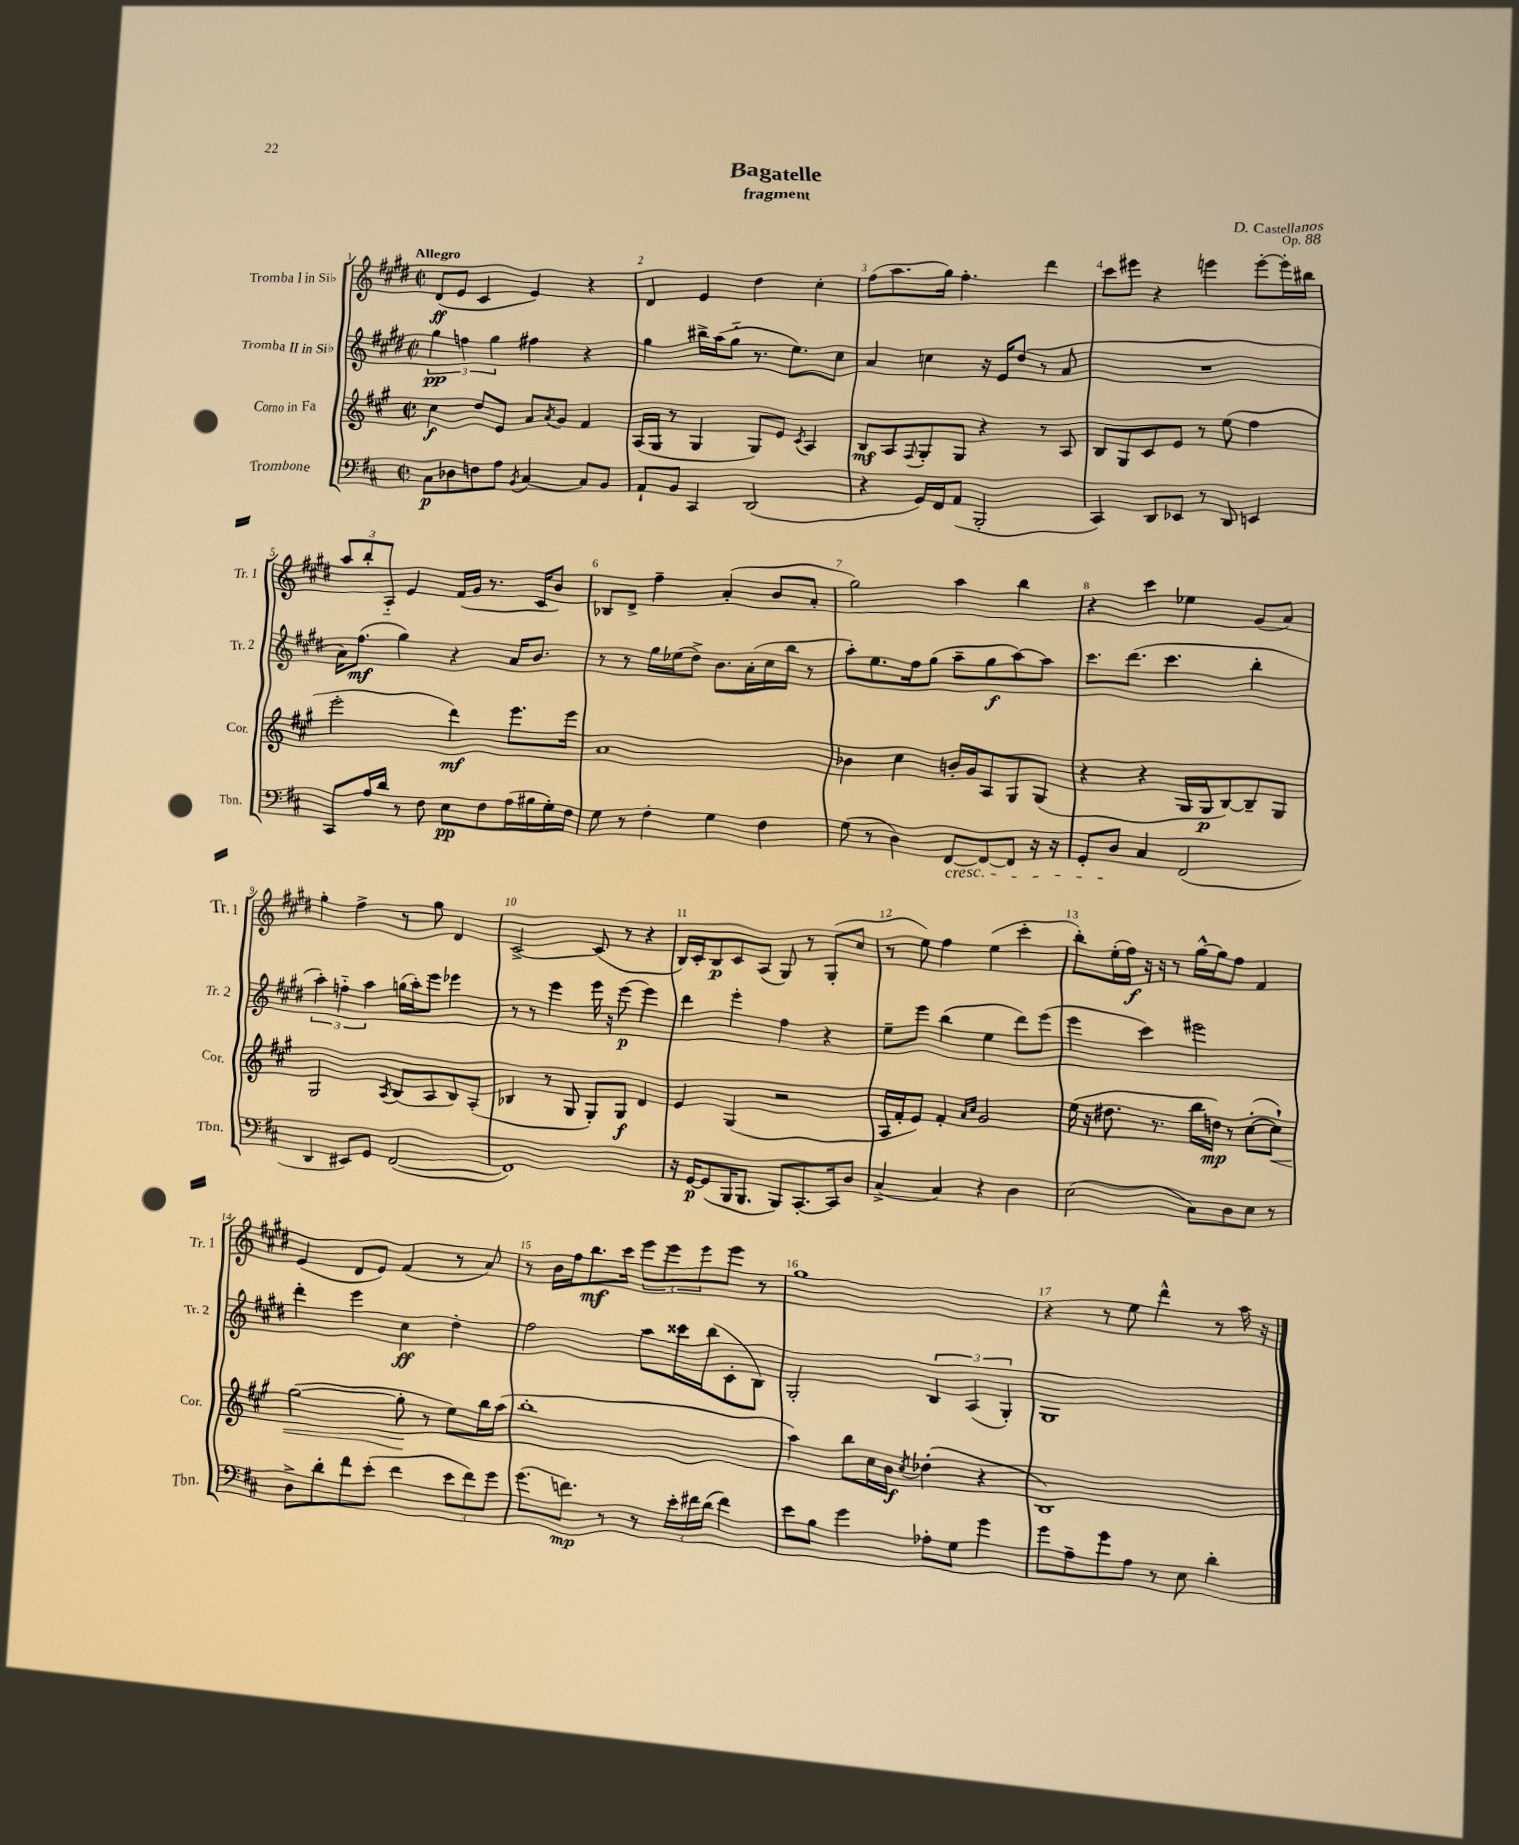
\header { title = "Bagatelle" composer = "D. Castellanos" subtitle = "fragment" opus = "Op. 88" }
<<
\new StaffGroup <<
\new Staff = "s0" \with { instrumentName = "Tromba I in Sib" shortInstrumentName = "Tr. 1" } {
    \clef treble \key e \major \defaultTimeSignature \time 2/2 \tempo "Allegro"
    dis'8\ff( e'8 cis'4 e'4) r4 |
    dis'4 e'4 dis''4 cis''4-. |
    fis''8( a''8. gis''16) fis''4.-. dis'''4 |
    cis'''8 eis'''8 r4 e'''4 e'''8~-. e'''16-. bis''16 |
    \tuplet 3/2 { a''8 b''8-. a8-_ } e'4 fis'16( gis'16 r8. cis'16 b'8) |
    bes8 dis'8-> fis''4-- a'4-.( b'8 a'8-. |
    gis''2) a''4 b''4 |
    r4 cis'''4 ees''4 gis'8( a'8) |
    gis''4-. fis''4-> r8 gis''8 dis'4 |
    cis'2~-> cis'8( r8 r4 |
    b16) cis'16-. b8\p cis'8 a8( gis8) r8 gis8-.( cis''8 |
    r8 e''8) fis''4 e''4( cis'''4-. |
    b''8-.) e''16-.( fis''16\f) r16 r16 r8 gis''16~-^ gis''16 fis''8 fis'4 |
    e'4( dis'8 e'8) fis'4( r8 a'8) |
    r8 b'16 fis''16 b''8.\mf cis'''16 \tuplet 3/2 { e'''8 e'''8 e'''8 } e'''8 r8 |
    gis''1 |
    r4 r8 e''8 dis'''4-^ r8 a''16 r16 \bar "|." |
}
\new Staff = "s1" \with { instrumentName = "Tromba II in Sib" shortInstrumentName = "Tr. 2" } {
    \clef treble \key e \major \defaultTimeSignature \time 2/2
    \tuplet 3/2 { gis''4\pp f''4 gis''4 } fis''4 r4 |
    gis''4 bis''16-> a''16( gis''8-_ r8. e''8.) cis''8 |
    a'4 c''4 r16 e'16 dis''8( r8 a'8 |
    R1 |
    a'16) fis''8.\mf( gis''4) r4 a'16 b'8. |
    r8 r8 gis''16 ees''16( dis''8->) b'8. a'16-.( cis''16 b''16 r8 |
    a''8-.) e''8. fis''16 gis''8( a''8-- gis''8\f a''8~) a''8 |
    cis'''8. dis'''8.( cis'''4. b''4-. |
    \tuplet 3/2 { a''4-.) f''4-_ a''4 } g''16( a''16-.) e'''8 ees'''4 |
    r8 r8 e'''4 e'''16 r16 e'''8\p( e'''4) |
    dis'''4 e'''4-. fis''4 r4 |
    e''8-- e'''8 b''4( e''4 dis'''8) e'''8( |
    e'''4 cis'''4) eis'''2 |
    dis'''4-. e'''4 cis''4\ff dis''4-. |
    fis''2 a''8 cisis'''16 b''16( cis'8-. b8) |
    gis2-. \tuplet 3/2 { b4 a4( gis4-.) } |
    gis1 \bar "|." |
}
\new Staff = "s2" \with { instrumentName = "Corno in Fa" shortInstrumentName = "Cor." } {
    \clef treble \key a \major \defaultTimeSignature \time 2/2
    cis''4\f d''8 e'8 a'8 \acciaccatura { a'8 } gis'8 fis'4 |
    a16( gis16 r8 gis4 gis8) e'8 \acciaccatura { cis'8 } a4 |
    b8\mf a8 \appoggiatura { fis8 } gis8-. gis8 r4 r8 a8 |
    b8 gis8 cis'8 e'8 r8 e''8( fis''4 |
    e'''2-. d'''4\mf) e'''8. e'''16 |
    a'1 |
    bes'4 cis''4 b'16-. gis'16 a8 gis8 gis8( |
    r4 r4 gis16 gis16\p b8~) b8-- gis8 |
    gis2 \acciaccatura { a8 } b8( a8 b8) a8-.( |
    bes4 r8 gis8 gis8-.) gis8\f d'4 |
    e'4 gis4( r2 |
    a16 fis'16-. e'8) fis'4-. \grace { a'16 cis''16 } gis'2 |
    e''16( r16 dis''8. r8. b''16 d''16\mp) r8 cis''8~-.( cis''8-!\<) |
    gis''2~( gis''8-.\! r8 e''8) b''16 a''16( |
    b''1-. |
    a''4) b''8 cis''16 b'16\f \acciaccatura { cis''8 } des''4-.( r4 |
    b1) \bar "|." |
}
\new Staff = "s3" \with { instrumentName = "Trombone" shortInstrumentName = "Tbn." } {
    \clef bass \key d \major \defaultTimeSignature \time 2/2
    cis8\p des8 f8 a8 \acciaccatura { b,8 } cis4~ cis8 b,8 |
    a,8-! b,8 cis,4 d,2( |
    r4 g,16) fis,16 a,8( b,,2-. |
    cis,4) d,8 ees,8 r8 d,8 e,4 |
    cis,8 a16 d'16 r8 fis8 e8\pp fis8 a16( bis16 g16-.) fis16 |
    g8 r8 fis4-. g4 fis4 |
    g8( r8 d4) fis,8~\cresc fis,8~ fis,8 r16 r16 |
    g,8-. d8\! cis4 fis,2( |
    d,4 eis,8) g,8 fis,2~( |
    fis,1) |
    r16 g,16~\p g,8( b,,16 b,,8. b,,8) cis,8.~-. cis,16 d8 |
    cis4->( cis4) r4 d4 |
    e2( cis8) d8 e8 r8 |
    d8-> d'8-. fis'8 e'8-.( fis'4 \tuplet 3/2 { e'8 fis'8) g'8 } |
    g'8.( f'8.\mp) r8 r8 \tuplet 3/2 { e'16-. fis'16 d'16( } fis'4) |
    e'8 b8 g'4 aes8-. g8 g'4 |
    g'8 a8-- g'8 a8 r8 e8 d'4-. \bar "|." |
}
>>
>>
\layout { \context { \Score \override BarNumber.break-visibility = ##(#f #t #t) barNumberVisibility = #all-bar-numbers-visible } }
